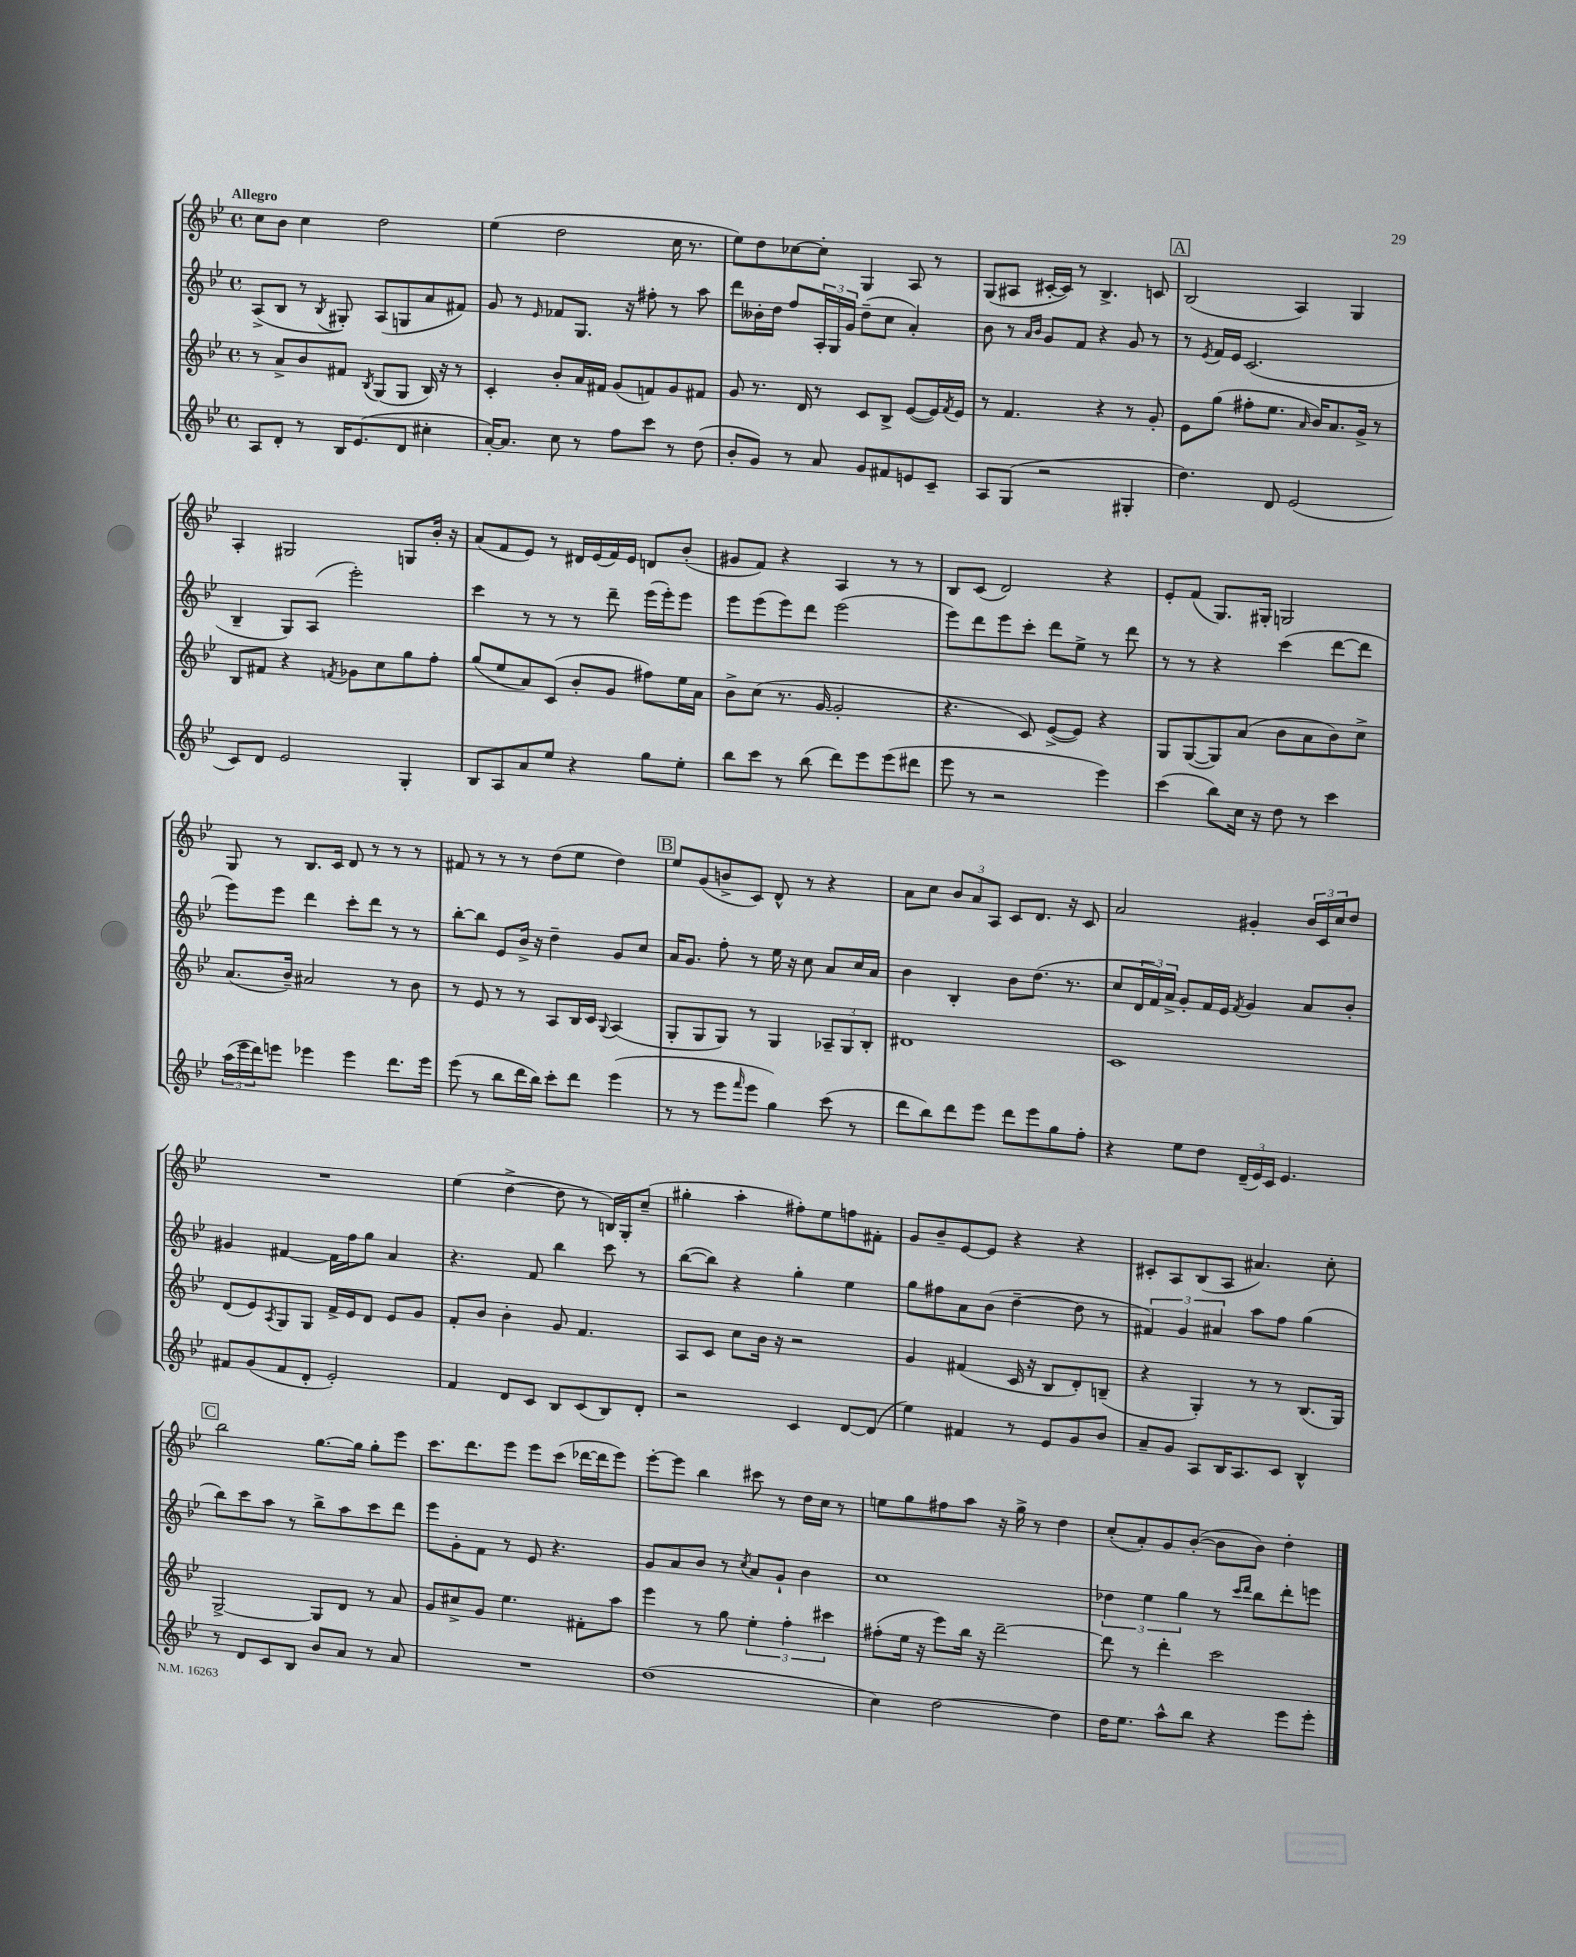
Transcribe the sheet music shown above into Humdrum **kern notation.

**kern	**kern	**kern	**kern
*staff4	*staff3	*staff2	*staff1
*clefG2	*clefG2	*clefG2	*clefG2
*k[b-e-]	*k[b-e-]	*k[b-e-]	*k[b-e-]
*M4/4	*M4/4	*M4/4	*M4/4
*met(c)	*met(c)	*met(c)	*met(c)
8A	8r	(8A^	8cc
8d'	8a^	8B-	8b-
8r	8b-	8r	4cc
.	.	8qB-	.
16B-	8f#	8G#')	.
(8.e-	.	.	.
.	8qB-	.	.
.	(8G	(8A	2dd
8d	8G	8G	.
4cc#'	16B-)	8a	.
.	16r	.	.
.	8r	8f#)	.
=	=	=	=
[16a')	4c'	8g	(4ee-
8.a]	.	.	.
.	.	8r	.
.	.	16qqe-	.
8cc	8b-'	8f-	2dd
8r	16a	8.G	.
.	16f#	.	.
8ff	(8g	.	.
.	.	16r	.
8ccc	8f)	8ff#'	.
8r	8g	8r	16cc
.	.	.	8.r
(8dd	8f#	8aa	.
=	=	=	=
8b-'	8g	8ddd	8ee-)
8g)	8.r	16b--'	8dd
.	.	16dd	.
8r	.	8ff	[8cc-
.	16d	.	.
8a	8r	24A'	8cc-']
.	.	24G	.
.	.	24g	.
8g	8c	(8dd~	4G
8f#	8B-^	8cc	.
8e	([8e-	4a')	8A
8c~	16e-])	.	8r
.	8qf	.	.
.	16e-	.	.
=	=	=	=
8A	8r	8b-	(8G
(8G	4.f	8r	8A#
.	.	16qqa	.
.	.	16qqb-	.
2r	.	8g	[16c#'
.	.	.	16c#])
.	.	8f	8r
.	4r	4r	4.B-^
4G#'	8r	8g	.
.	8g'	8r	8c
=	=	=	=
4.dd)	8e-	8r	(2B-
.	.	8qe-	.
.	(8gg	16f	.
.	.	16e-	.
.	8ff#'	(2.c	.
8d	8.ee-	.	.
(2e-	.	.	4A)
.	16qqa	.	.
.	16b-)	.	.
.	8.a	.	.
.	.	.	4G
.	16g^	.	.
.	8r	.	.
=	=	=	=
8c)	8B-	4B-~	4A'
8d	8f#	.	.
2e-	4r	8G)	2G#
.	.	(8A	.
.	8qf	.	.
.	8g-	2eee-')	.
.	8cc	.	.
4G'	8gg	.	8G
.	8ff'	.	16b-'
.	.	.	16r
=	=	=	=
8B-	(8gg	4ccc	(8a
8A	8ee-	.	8f
8a	8a)	8r	8e-)
8ee-	(8c	8r	8r
4r	8b-'	8r	16d#
.	.	.	(16e-
.	8g	8ddd~	16f)
.	.	.	16e-
8gg	8ff#)	(16eee-	8d
.	.	16eee-')	.
8ee-'	16ee-	8eee-	(8b-'
.	16a	.	.
=	=	=	=
8bb-	8b-^	8eee-	8g#
8ccc	(8cc	(8eee-	8f)
8r	8.r	8eee-)	4r
(8bb-	.	8ddd	.
.	[16g	.	.
8ddd)	2g']	(2eee-	4A
8eee-	.	.	.
(8eee-	.	.	8r
8ddd#	.	.	8r
=	=	=	=
8eee-	4.r	8eee-)	8B-
8r	.	8ddd	(8c
2r	.	8eee-	2d)
.	8c)	8ccc'	.
.	([8e-^	8ddd	.
.	8e-])	8ee-^	.
4eee-)	4r	8r	4r
.	.	8ddd	.
=	=	=	=
(4ccc	8G	8r	8e-'
.	([8G	8r	(8f
8bb-)	8G])	4r	8.G)
16cc	(8a	.	.
16r	.	.	16G#'
8dd	8b-	(4ccc	2G
8r	8a	.	.
4ccc	8b-)	[8ddd	.
.	8cc^	8ddd]	.
=	=	=	=
(24aa	(8.a	8eee-)	8G
24eee-	.	.	.
24ddd)	.	.	.
8eee	.	8eee-	8r
.	16b-~)	.	.
4eee-	2a#	4ddd	8.B-
.	.	.	16c
4eee-	.	8ccc'	8d
.	.	8ddd	8r
8.ddd	8r	8r	8r
.	8b-	8r	8r
16eee-	.	.	.
=	=	=	=
(8eee-	8r	[8bb-'	8f#
8r	8e-	8bb-]	8r
8bb-	8r	8e-	8r
16ddd	8r	16b-^	8r
16bb-)	.	16r	.
8ccc'	8A	4dd~	(8dd
8ddd	16B-	.	8ee-
.	16c	.	.
.	8qqG	.	.
(4eee-	(4A	8g	4dd)
.	.	8cc	.
=	=	=	=
8r	8G'	16a	8ee-
.	.	8.g	.
8r	8G	.	(8g
8eee-	8G)	8ff'	8b^
16qqfff	.	.	.
8eee-	8r	8r	8c)
4gg)	4G	16ee-	8d^^
.	.	16r	.
.	.	8cc	8r
(8ccc	12A-~	8a	4r
.	12G	.	.
8r	.	16cc	.
.	12B-'	.	.
.	.	16a	.
=	=	=	=
8ddd	1d#	4b-	8a
8bb-)	.	.	8cc
8ddd	.	4B-'	12b-
.	.	.	12a
8eee-	.	.	.
.	.	.	12A
8ddd	.	8b-	8c
8eee-	.	(8.dd	8.d
8gg	.	.	.
.	.	8.r	16r
8ff'	.	.	8c
=	=	=	=
4r	1c	8cc	2a
.	.	24d	.
.	.	24f)	.
.	.	24a^	.
8ee-	.	8g'	.
8dd	.	16f	.
.	.	16e-	.
.	.	8qf	.
(24d~	.	4g	4g#'
24e-)	.	.	.
24c	.	.	.
4.e-	.	.	.
.	.	8a	24b-
.	.	.	24c
.	.	.	24cc
.	.	8b-'	8dd
=	=	=	=
8f#	(8d	4g#	1r
(8g	8e-)	.	.
.	8qA	.	.
8f#	8G	[4f#	.
8d'	8G	.	.
2e-')	16f^	16f#]	.
.	16e-	16ff	.
.	8d	8gg	.
.	8e-	4a	.
.	8g	.	.
=	=	=	=
4f	8f'	4.r	(4ee-
.	8b-	.	.
8d	4b-'	.	[4dd^
8c	.	8f	.
8B-	8g	4bb-	8dd]
(8c	4.f	.	8r
8B-)	.	8ccc	16B)
.	.	.	16G'
8d'	.	8r	(8cc~
=	=	=	=
2r	8A	([8bb-	4gg#'
.	8c	8bb-])	.
.	8cc	4r	4aa'
.	16b-	.	.
.	16r	.	.
4c	2r	4gg'	8ff#')
.	.	.	8ee-
[8d	.	4ee-	8ff
(8d]	.	.	8f#'
=	=	=	=
4ee-)	4g	8gg	8g
.	.	8ff#	8b-~
4f#	(4f#	8a	[8e-
.	.	(8b-	8e-]
8r	16c	[4dd~	4r
.	16r	.	.
8e-	8B-	.	.
8g	8d')	8dd]	4r
8b-	(8B~	8r	.
=	=	=	=
8a~	4r	6f#)	8c#'
8g	.	.	8A
.	.	6g	.
8A	4G')	.	(8B-
.	.	6a#	.
16B-	.	.	8A
8.A	.	.	.
.	8r	8aa	4.a#)
8c	8r	8ff	.
4B-^^	(8.B-	(4gg	.
.	.	.	8cc'
.	16G)	.	.
=	=	=	=
8r	[2G^	8bb-)	2bb-
8d	.	8ccc	.
8c	.	8aa	.
8B-	.	8r	.
8b-	8G]	8bb-^	[8.gg
8a	8d	8aa	.
.	.	.	16gg]
8r	8r	8ccc	8gg'
8a	8a	8ddd	8eee-
=	=	=	=
1r	8g	8eee-	8.ccc
.	8cc#^	8g'	.
.	.	.	8.ddd
.	8g	8f	.
.	4.ee-	8r	8eee-
.	.	8e-	8eee-
.	.	4.r	(8ccc
.	8f#'	.	[16ddd-
.	.	.	16ddd-]
.	8aa	.	8eee-)
=	=	=	=
(1dd	4eee-	8g	[8eee-'
.	.	8a	8eee-]
.	8r	8b-	4bb-
.	8gg	8r	.
.	.	8qcc	.
.	6ee-'	8a	8ccc#
.	.	8g`	8r
.	6ff'	.	.
.	.	4b-	16dd
.	.	.	16cc
.	6ccc#	.	.
.	.	.	8r
=	=	=	=
4cc)	(8ff#'	1cc	8ee
.	16ee-	.	8gg
.	16r	.	.
[2dd	8eee-)	.	8ff#
.	16bb-	.	8aa
.	16r	.	.
.	[2ddd~	.	16r
.	.	.	16gg^
.	.	.	8r
4dd]	.	.	4dd
=	=	=	=
16dd	8ddd]	6dd-	(8cc'
8.ee-	.	.	.
.	8r	.	8a')
.	.	6ee-	.
8aa^^	4ddd'	.	8g
.	.	6gg	.
8bb-	.	.	([8b-'
4r	2ccc	8r	8b-]
.	.	16qqccc	.
.	.	16qqddd	.
.	.	8bb-	8b-)
8eee-	.	8ddd'	4dd'
8eee-'	.	8eee	.
==	==	==	==
*-	*-	*-	*-
